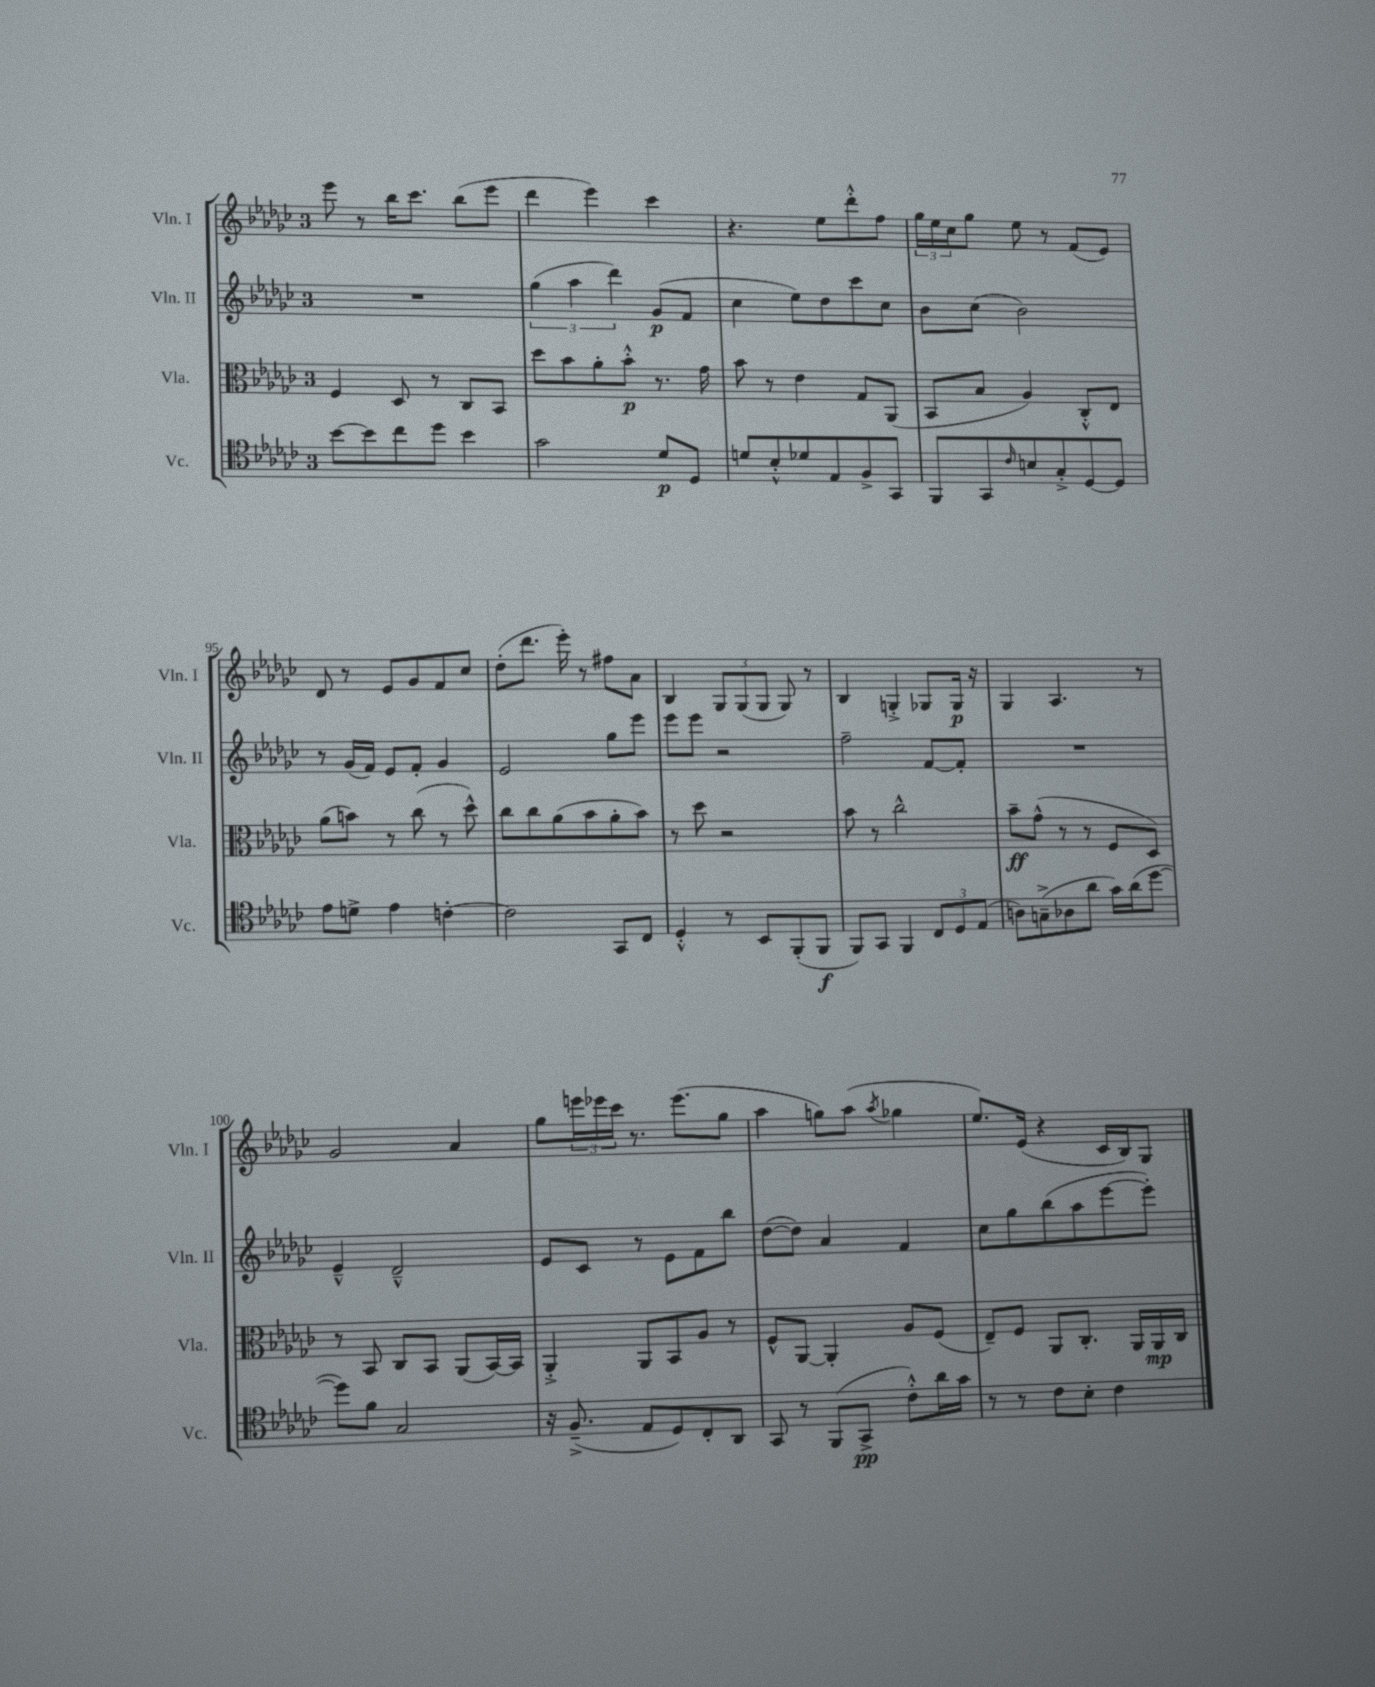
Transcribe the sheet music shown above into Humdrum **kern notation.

**kern	**dynam	**kern	**dynam	**kern	**dynam	**kern	**dynam
*part4	*part4	*part3	*part3	*part2	*part2	*part1	*part1
*staff4	*staff4	*staff3	*staff3	*staff2	*staff2	*staff1	*staff1
*I"Vc.	*	*I"Vla.	*	*I"Vln. II	*	*I"Vln. I	*
*I'Vc.	*	*I'Vla.	*	*I'Vln. II	*	*I'Vln. I	*
*clefC4	*	*clefC3	*	*clefG2	*	*clefG2	*
*k[b-e-a-d-g-c-]	*	*k[b-e-a-d-g-c-]	*	*k[b-e-a-d-g-c-]	*	*k[b-e-a-d-g-c-]	*
*M3/4	*	*M3/4	*	*M3/4	*	*M3/4	*
=91	=91	=91	=91	=91	=91	=91	=91
[8b-\L	.	4F/	.	2.r	.	8eee-\	.
8b-\]	.	.	.	.	.	8r	.
8cc-\	.	8D-/	.	.	.	16bb-\KL	.
.	.	.	.	.	.	8.ccc-\J	.
8dd-\J	.	8r	.	.	.	.	.
4b-\	.	8C-/L	.	.	.	(8bb-\L	.
.	.	8BB-/J	.	.	.	8eee-\J	.
=92	=92	=92	=92	=92	=92	=92	=92
2g-\	.	8dd-\L	.	(6gg-\	.	4ddd-\	.
.	.	8b-\	.	.	.	.	.
.	.	.	.	6aa-\	.	.	.
.	.	8a-'\	.	.	.	4eee-\)	.
.	.	.	.	6ddd-\)	.	.	.
.	.	8b-'^^\J	p	.	.	.	.
8d-/L	p	8.r	.	(8g-/L	p	4ccc-\	.
8D-/J	.	.	.	8f/J	.	.	.
.	.	16g-\	.	.	.	.	.
=93	=93	=93	=93	=93	=93	=93	=93
8dn/L	.	8b-\	.	4cc-\	.	4.r	.
8B-'^^/	.	8r	.	.	.	.	.
8d-X/	.	4e-\	.	8ee-\L)	.	.	.
8E-/	.	.	.	8dd-\	.	8ee-\L	.
8F^/	.	8G-/L	.	8ccc-\	.	8ddd-'^^\	.
8GG-/J	.	(8AA-/J	.	8cc-\J	.	8ff\J	.
=94	=94	=94	=94	=94	=94	=94	=94
8FF/L	.	8BB-/L	.	8b-\L	.	24gg-\LL	.
.	.	.	.	.	.	24ee-\	.
.	.	.	.	.	.	24cc-\J	.
8GG-/	.	8B-/J	.	(8cc-\J	.	8gg-\J	.
16qqc-/	.	.	.	.	.	.	.
8Bn/	.	4A-/)	.	2b-\)	.	8ee-\	.
8G-'^/	.	.	.	.	.	8r	.
[8D-/	.	8C-'^^/L	.	.	.	(8f/L	.
8D-/J]	.	8E-/J	.	.	.	8e-/J)	.
!!LO:LB:g=z
=95	=95	=95	=95	=95	=95	=95	=95
8e-\L	.	(8a-\L	.	8r	.	8d-/	.
8dn^\J	.	8bn\J)	.	(16g-/LL	.	8r	.
.	.	.	.	16f/JJ)	.	.	.
4e-\	.	8r	.	8e-/L	.	8e-/L	.
.	.	(8cc-\	.	8f'/J	.	8g-/	.
[4cn'\	.	8r	.	4g-/	.	8f/	.
.	.	8dd-^^\)	.	.	.	8cc-/J	.
=96	=96	=96	=96	=96	=96	=96	=96
2c\]	.	8cc-\L	.	2e-/	.	(8dd-'\L	.
.	.	8cc-\	.	.	.	8.ddd-\J	.
.	.	(8a-\	.	.	.	.	.
.	.	.	.	.	.	16eee-'\)	.
.	.	8b-\	.	.	.	8r	.
8GG-/L	.	8a-'\	.	8gg-\L	.	8ff#X\L	.
8C-/J	.	8b-\J)	.	8eee-\J	.	8a-\J	.
=97	=97	=97	=97	=97	=97	=97	=97
4D-'^^/	.	8r	.	8eee-\L	.	4B-/	.
.	.	8dd-\	.	8eee-\J	.	.	.
8r	.	2r	.	2r	.	12G-/L	.
.	.	.	.	.	.	(12G-/	.
8BB-/L	.	.	.	.	.	.	.
.	.	.	.	.	.	12G-/J	.
(8FF'/	.	.	.	.	.	8G-/)	.
8FF/J	f	.	.	.	.	8r	.
=98	=98	=98	=98	=98	=98	=98	=98
8FF/L)	.	8b-\	.	2ff~\	.	4B-/	.
8GG-/J	.	8r	.	.	.	.	.
4FF/	.	2cc-^^\	.	.	.	4Gn'^/	.
12C-/L	.	.	.	[8f/L	.	8G-X/L	.
12D-/	.	.	.	.	.	.	.
.	.	.	.	8f'/J]	.	16G-/Jk	p
(12E-/J	.	.	.	.	.	.	.
.	.	.	.	.	.	16r	.
=99	=99	=99	=99	=99	=99	=99	=99
8An\L)	.	8b-~\L	ff	2.r	.	4G-/	.
(8Gn~^\	.	(8g-^^\J	.	.	.	.	.
8A-X\	.	8r	.	.	.	4.A-/	.
8a-\J	.	8r	.	.	.	.	.
16g-\LL)	.	8F/L	.	.	.	.	.
(16a-\J	.	.	.	.	.	.	.
[8dd-\J	.	8D-/J)	.	.	.	8r	.
!!LO:LB:g=z
=100	=100	=100	=100	=100	=100	=100	=100
8dd-\L])	.	8r	.	4e-~^^/	.	2g-/	.
8f\J	.	8BB-/	.	.	.	.	.
2G-/	.	8C-/L	.	2d-~^^/	.	.	.
.	.	8BB-/J	.	.	.	.	.
.	.	(8AA-/L	.	.	.	4a-/	.
.	.	[16BB-/L)	.	.	.	.	.
.	.	16BB-/JJ]	.	.	.	.	.
=101	=101	=101	=101	=101	=101	=101	=101
16r	.	4AA-'^/	.	8e-/L	.	8gg-\L	.
(8.F~^/	.	.	.	.	.	.	.
.	.	.	.	8c-/J	.	24eeen\L	.
.	.	.	.	.	.	24eee-X\	.
.	.	.	.	.	.	24ccc-\JJ	.
8E-/L	.	8AA-/L	.	8r	.	8.r	.
8D-/)	.	8BB-/	.	8e-\L	.	.	.
.	.	.	.	.	.	(8.eee-\L	.
8C-'/	.	8A-/J	.	8f\	.	.	.
8AA-/J	.	8r	.	8bb-\J	.	8gg-\J	.
=102	=102	=102	=102	=102	=102	=102	=102
8GG-/	.	8F^^/L	.	([8dd-\L	.	4aa-\	.
8r	.	[8AA-/J	.	8dd-\J])	.	.	.
(8FF/L	.	4AA-'/]	.	4a-/	.	8ggn\L)	.
8GG-^/J	pp	.	.	.	.	(8aa-\J	.
.	.	.	.	.	.	8qaa-/	.
8c-'^^\L)	.	8A-/L	.	4f/	.	4gg-X\	.
16a-\L	.	(8F/J	.	.	.	.	.
16g-\JJ	.	.	.	.	.	.	.
=103	=103	=103	=103	=103	=103	=103	=103
8r	.	8E-~/L)	.	8cc-\L	.	8.ee-/L)	.
8r	.	8F/J	.	8gg-\	.	.	.
.	.	.	.	.	.	(16e-/Jk	.
8c-\L	.	8AA-/L	.	(8bb-\	.	4r	.
8B-'\J	.	8.C-'/J	.	8aa-\	.	.	.
4c-\	.	.	.	[8eee-\	.	16c-/LL	.
.	.	16AA-/LL	.	.	.	16B-/J)	.
.	.	16AA-/	mp	8eee-'\J])	.	8G-/J	.
.	.	16C-/JJ	.	.	.	.	.
==	==	==	==	==	==	==	==
*-	*-	*-	*-	*-	*-	*-	*-
